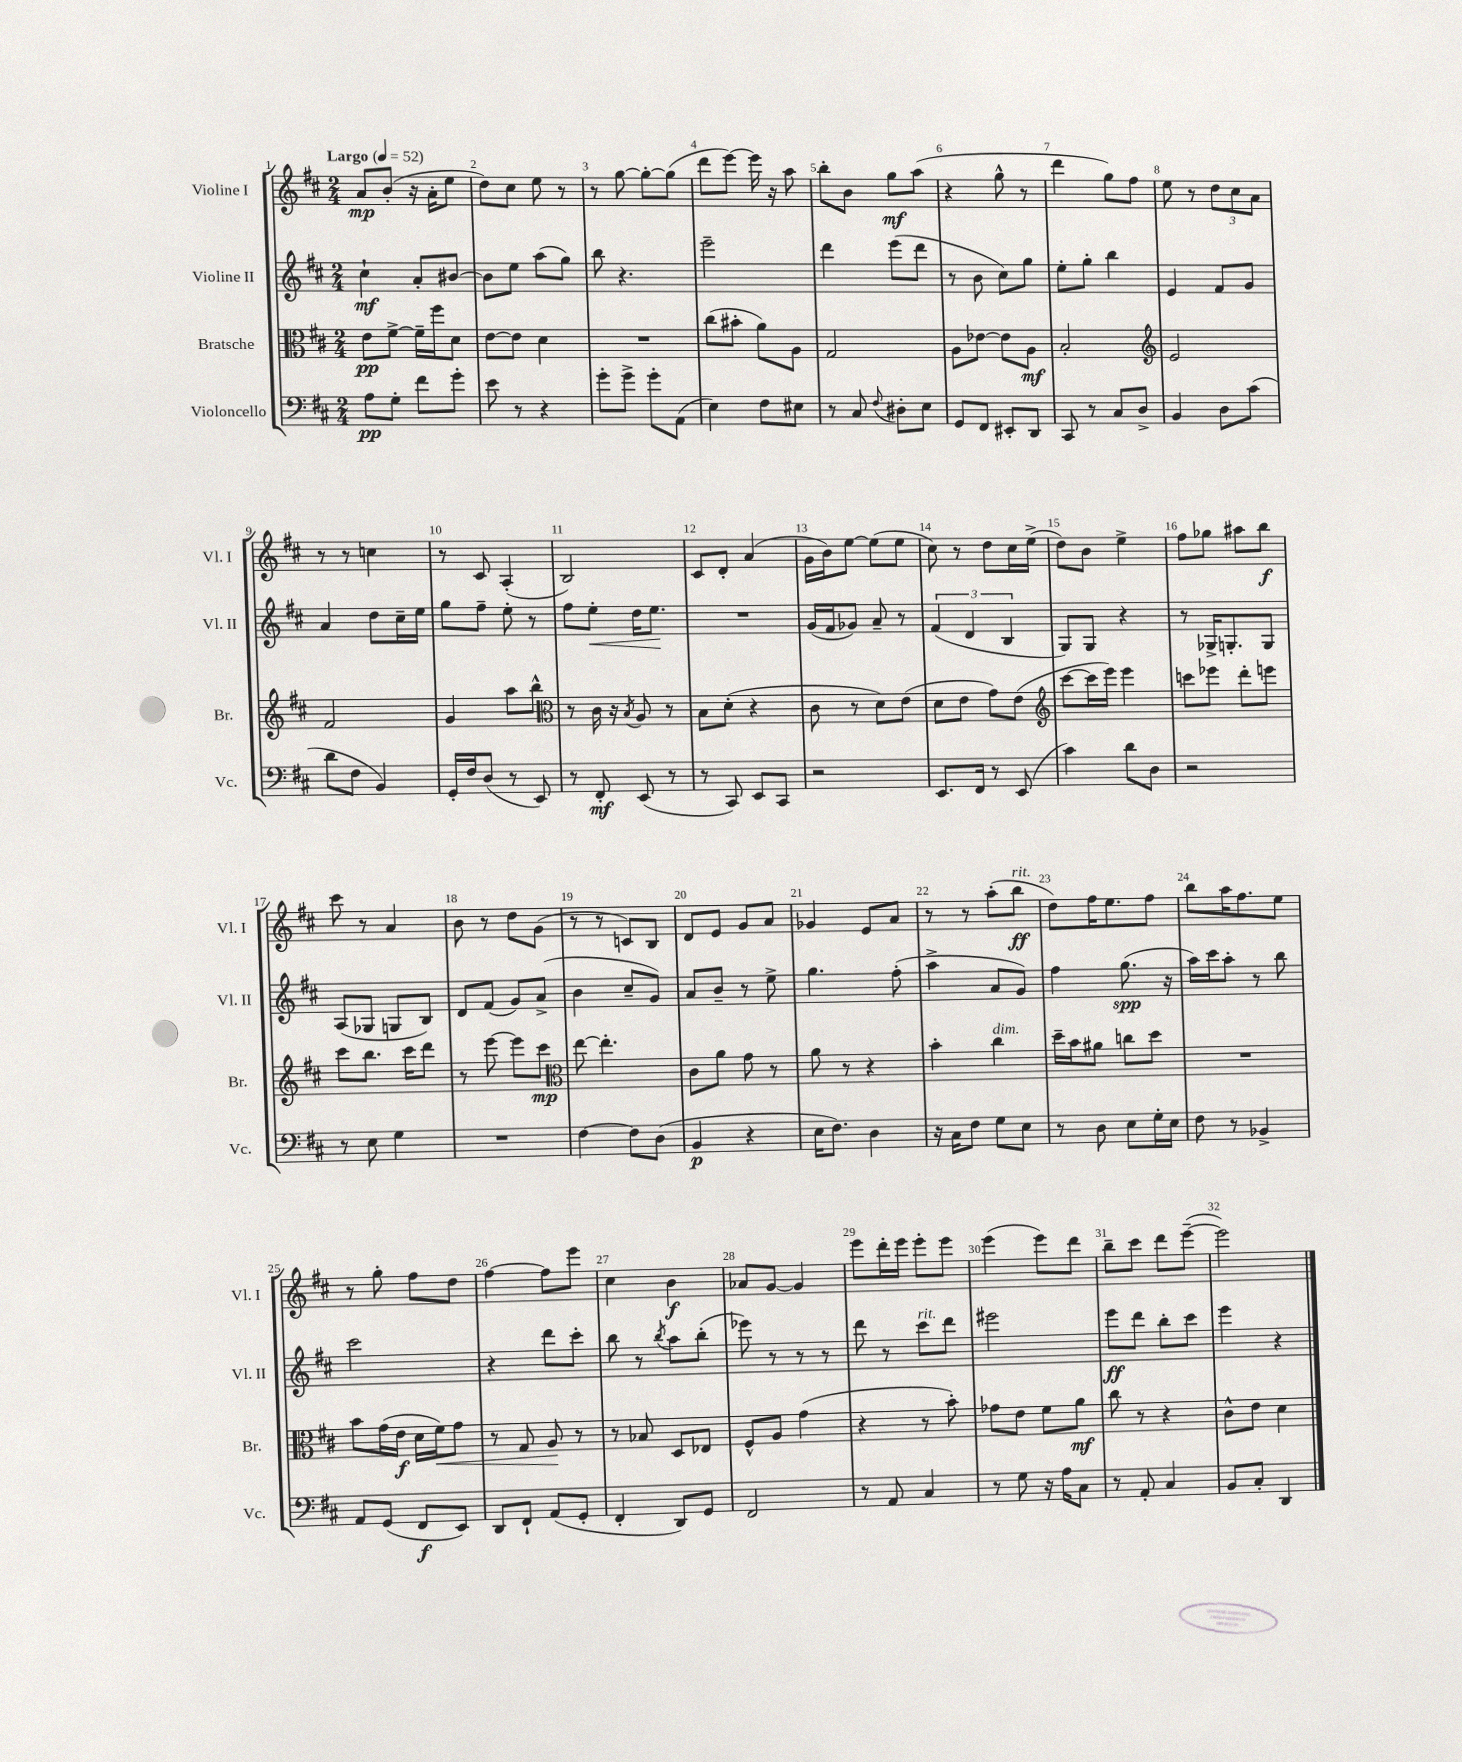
<<
\new StaffGroup <<
\new Staff = "s0" \with { instrumentName = "Violine I" shortInstrumentName = "Vl. I" } {
    \clef treble \key d \major \numericTimeSignature \time 2/4 \tempo "Largo" 4 = 52
    a'8\mp b'8-.( r16 a'16-. e''8 |
    d''8) cis''8 e''8 r8 |
    r8 g''8~ g''8~-. g''8( |
    d'''8 e'''8~) e'''16 r16 a''8 |
    b''8-. b'8 g''8\mf a''8( |
    r4 g''8-^ r8 |
    d'''4 g''8) fis''8 |
    e''8 r8 \tuplet 3/2 { d''8 cis''8 a'8 } |
    r8 r8 c''4 |
    r8 cis'8 a4-.( |
    b2) |
    cis'8 d'8-. a'4( |
    g'16 b'16) e''8~ e''8( e''8 |
    cis''8) r8 d''8 cis''16 e''16->( |
    d''8) b'8 e''4-> |
    fis''8 ges''8 ais''8 b''8\f |
    cis'''8 r8 a'4 |
    b'8 r8 d''8 g'8( |
    r8 r8 c'8) b8 |
    d'8 e'8 g'8 a'8 |
    ges'4 e'8 a'8 |
    r8 r8 a''8-.( b''8\ff^\markup { \italic "rit." } |
    d''8) fis''16 e''8. fis''8 |
    b''8 a''16 fis''8. e''8 |
    r8 g''8-. fis''8 d''8 |
    fis''4~ fis''8 e'''8 |
    cis''4 b'4\f |
    aes'8 g'8~ g'4 |
    e'''8 d'''16-. e'''16 e'''8-. e'''8 |
    e'''4( e'''8) d'''8 |
    b''8-- cis'''8 d'''8 e'''8~--( |
    e'''2) \bar "|." |
}
\new Staff = "s1" \with { instrumentName = "Violine II" shortInstrumentName = "Vl. II" } {
    \clef treble \key d \major \numericTimeSignature \time 2/4
    cis''4-!\mf a'8-. bis'8~ |
    bis'8 e''8 a''8( g''8) |
    b''8 r4. |
    e'''2-- |
    d'''4 e'''8( d'''8 |
    r8 b'8 cis''8) g''8 |
    e''8-. g''8-. b''4 |
    e'4 fis'8 g'8 |
    a'4 d''8 cis''16-- e''16 |
    g''8 fis''8-- e''8-. r8 |
    fis''8 e''8-.\< d''16 e''8.\! |
    R2 |
    g'16( fis'16 ges'8) a'8-- r8 |
    \tuplet 3/2 { fis'4( d'4 b4 } |
    g8) g8 r4 |
    r8 ges16-> g8.-. g8 |
    a8( ges8 g8 b8) |
    d'8 fis'8( g'8) a'8->( |
    b'4 cis''8-- g'8) |
    a'8 b'8-- r8 e''8-> |
    g''4. fis''8-.( |
    a''4-> a'8 g'8) |
    fis''4 g''8.\spp( r16 |
    a''16) cis'''16 a''8-. r8 b''8 |
    cis'''2 |
    r4 d'''8 cis'''8-. |
    b''8 r8 \acciaccatura { b''8 } a''8 b''8-.( |
    ees'''8) r8 r8 r8 |
    d'''8 r8 cis'''8^\markup { \italic "rit." } d'''8 |
    eis'''2 |
    e'''8\ff d'''8 b''8-. cis'''8 |
    e'''4 r4 \bar "|." |
}
\new Staff = "s2" \with { instrumentName = "Bratsche" shortInstrumentName = "Br." } {
    \clef alto \key d \major \numericTimeSignature \time 2/4
    e'8\pp fis'8~-> fis'16-- fis''16 d'8 |
    e'8~ e'8 d'4 |
    R2 |
    cis''8( bis'8-. a'8) a8 |
    g2 |
    a8 ees'8~ ees'8 a8\mf |
    b2-. |
    \clef treble e'2 |
    fis'2 |
    g'4 a''8 b''8-^ |
    \clef alto r8 cis'16 r16 \acciaccatura { b8 } a8 r8 |
    b8 d'8-.( r4 |
    cis'8 r8 d'8) e'8( |
    d'8 e'8 g'8) e'8( |
    \clef treble cis'''8~ cis'''16 e'''16) e'''4 |
    c'''8 ees'''8 d'''8-. e'''8 |
    cis'''8 b''8. cis'''16 d'''8 |
    r8 e'''8~ e'''8 cis'''8\mp |
    \clef alto e''8~ e''4.-. |
    cis'8 a'8 g'8 r8 |
    a'8 r8 r4 |
    b'4-. cis''4^\markup { \italic "dim." } |
    d''16-- b'16 ais'8 c''8 d''8 |
    R2 |
    b'8 g'16( e'16\f d'16 fis'16\<) g'8 |
    r8 g8 a8\! r8 |
    r8 bes8 d8 ees8 |
    fis8-^ a8 g'4( |
    r4 r8 b'8-.) |
    ges'8 e'8 fis'8 a'8\mf |
    cis''8 r8 r4 |
    cis'8-^ e'8 d'4 \bar "|." |
}
\new Staff = "s3" \with { instrumentName = "Violoncello" shortInstrumentName = "Vc." } {
    \clef bass \key d \major \numericTimeSignature \time 2/4
    a8\pp g8-. fis'8 g'8-. |
    e'8 r8 r4 |
    g'8-. g'8-> g'8-. a,8( |
    e4) fis8 eis8 |
    r8 cis8 \appoggiatura { fis8 } dis8-. e8 |
    g,8 fis,8 eis,8-. d,8 |
    cis,8 r8 cis8 d8-> |
    b,4 d8 cis'8( |
    d'8 fis8 b,4) |
    g,16-. fis16 d8( r8 e,8) |
    r8 fis,8-.\mf e,8( r8 |
    r8 cis,8) e,8 cis,8 |
    r2 |
    e,8. fis,16 r8 e,8( |
    cis'4) d'8 d8 |
    r2 |
    r8 e8 g4 |
    R2 |
    fis4~ fis8 d8( |
    b,4\p r4 |
    e16 fis8.) d4 |
    r16 cis16 fis8 g8 e8 |
    r8 d8 e8 g16-. e16 |
    fis8 r8 bes,4-> |
    a,8 g,8( fis,8\f e,8) |
    d,8 fis,8-! a,8( g,8-. |
    fis,4-. d,8) g,8 |
    fis,2 |
    r8 a,8 cis4 |
    r8 g8 r16 a16 cis8 |
    r8 a,8-. cis4 |
    b,8 cis8-. d,4 \bar "|." |
}
>>
>>
\layout { \context { \Score \override BarNumber.break-visibility = ##(#f #t #t) barNumberVisibility = #all-bar-numbers-visible } }
